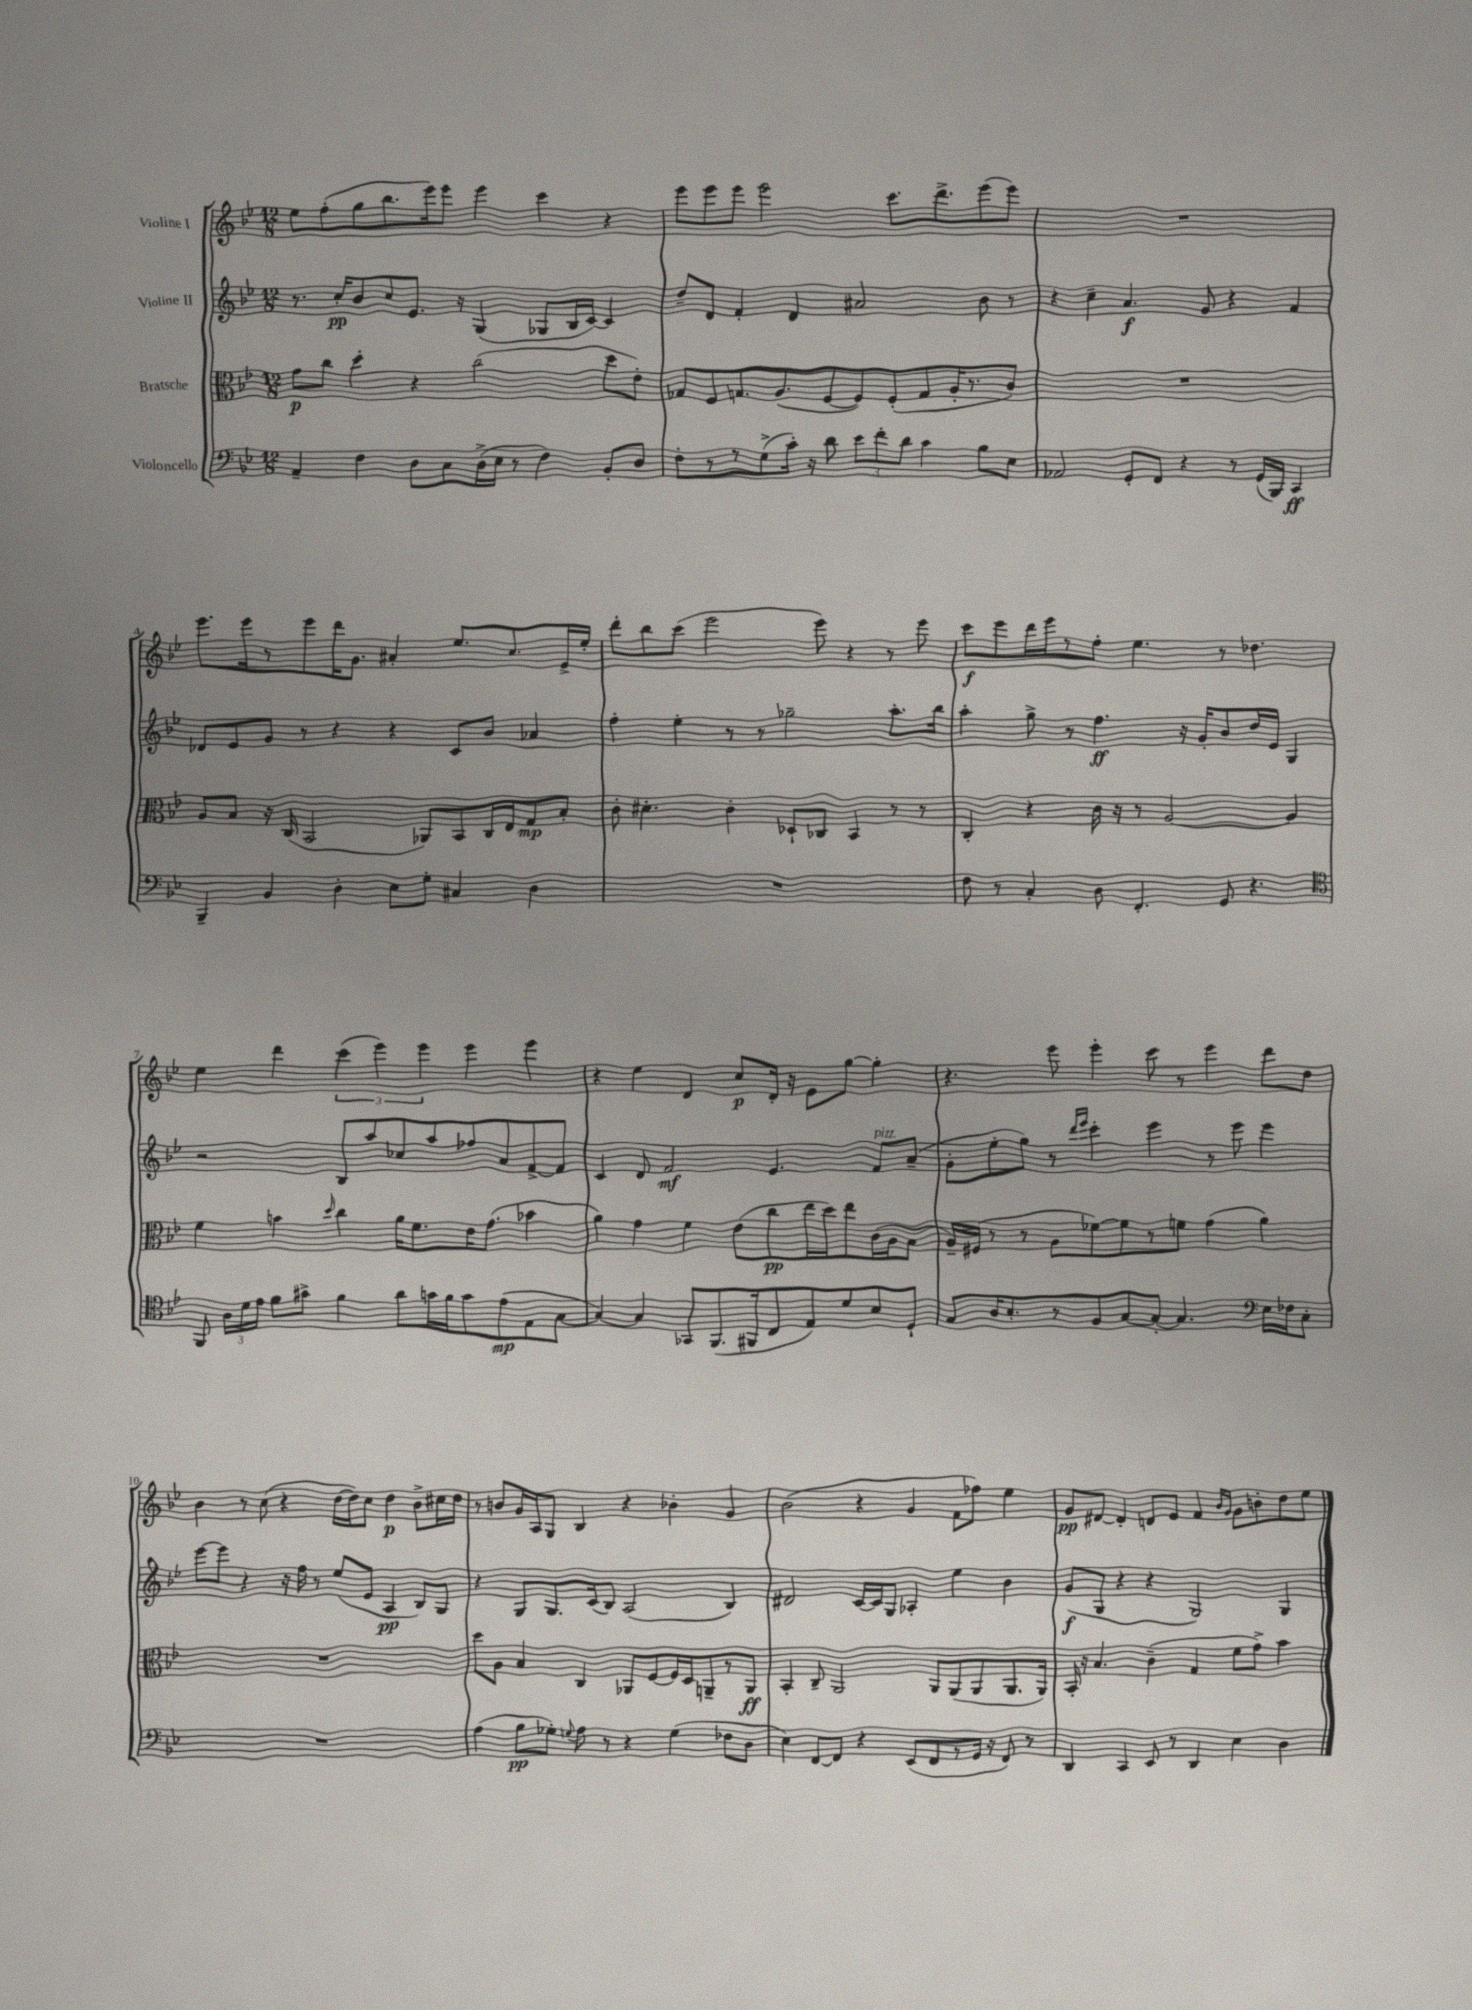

**kern	**kern	**kern	**kern
*staff4	*staff3	*staff2	*staff1
*clefF4	*clefC3	*clefG2	*clefG2
*k[b-e-]	*k[b-e-]	*k[b-e-]	*k[b-e-]
*M12/8	*M12/8	*M12/8	*M12/8
4AA~	8g	8.r	8ee-
.	8cc	.	(8ff'
.	.	16cc'	.
4F	4dd'	8b-	8gg
.	.	8cc	8.bb-
8D	4r	8.e-	.
.	.	.	16eee-)
8C	.	.	8eee-
.	.	16r	.
(16D^	(2cc	(4G	4eee-
16E-	.	.	.
8r	.	.	.
4F)	.	8G-	4ccc
.	.	16B-	.
.	.	[16c)	.
8BB-'	8dd	4c]	4r
8D	8e-')	.	.
=	=	=	=
8F'	8G-	8dd~	8eee-
8r	8F	8d	8eee-
8r	8.G	4f'	8eee-
(8G^	.	.	2eee-
.	(8.A	.	.
16c')	.	4d	.
16r	.	.	.
8d	[8F	.	.
12e-	8F])	2a#	.
12f'	.	.	.
.	(8F'	.	8.ccc
12d	.	.	.
4c	8G	.	.
.	.	.	8.ddd^
.	16A'	.	.
.	8.r	.	.
8B-	.	8b-	(8eee-
8E-	8c)	8r	8eee-)
=	=	=	=
2AA-	1.r	4r	1.r
.	.	4cc~	.
8GG'	.	4.a	.
8FF	.	.	.
4r	.	.	.
.	.	8g	.
8r	.	4r	.
(16GG	.	.	.
16BBB-)	.	.	.
4CC	.	4f	.
=	=	=	=
4BBB-~	8A	8d-	8.eee-
.	8B-	8e-	.
.	.	.	16eee-
4BB-	16r	8g	8r
.	(16C	.	.
.	2BB-	8r	8eee-
4D'	.	4r	16ddd
.	.	.	8.g
8E-	.	4r	4a#'
8G'	8AA-)	.	.
4C#	8BB-	8c	8.ee-
.	16C	8b-	.
.	16E-	.	8.cc
4D	8G	4a-	.
.	8B-'	.	16e-^
.	.	.	16ee-'
=	=	=	=
1.r	8c'	4ff'	8ddd'
.	4.d#'	.	8bb-
.	.	4ee-'	(8ccc
.	.	.	2eee-
.	4c'	8r	.
.	.	8r	.
.	8D-`	2gg-~	.
.	8C-	.	8eee-)
.	4BB-	.	4r
.	8r	8.aa'	8r
.	8r	.	8eee-
.	.	16bb-	.
=	=	=	=
8F	4C'	4aa'	8ccc
8r	.	.	8eee-
4C'	4r	8gg^	16ddd
.	.	.	16eee-
.	.	8r	8r
8D	16c	4.ff	8ff'
.	16r	.	.
4.FF'	8r	.	4.ee-
.	[2A	.	.
.	.	16r	.
.	.	16g'	.
8GG	.	8b-	8r
4.r	.	16dd	4.dd-
.	.	16e-	.
.	4A]	4G	.
=	=	=	=
*clefC4	*	*	*
8FF	4f	2r	4ee-
24A	.	.	.
24d	.	.	.
24e-	.	.	.
8f	4b	.	4ddd
8g#^	.	.	.
.	16qqdd	.	.
4f	4cc	8B-	(6ccc
.	.	8aa	.
.	.	.	6eee-)
8a	16a	8cc-	.
.	8.f	.	.
.	.	.	6eee-
16g	.	8aa	.
16f	.	.	.
8g	16e-	8ff-	4eee-
.	(8.g	.	.
(8e-	.	8a	.
8E-	4b-	[8f^	4eee-
[8G	.	8f]	.
=	=	=	=
4G_)	4a)	4c	4r
4G]	4g	8d	4ee-
.	.	2f	.
8GG-	4f	.	4d
(8.FF	.	.	.
.	(8e-	.	8cc
16FF#	.	.	.
8C	8cc	4.e-	16d'
.	.	.	16r
8E-)	16ee-	.	8e-
.	16dd)	.	.
8d	8ee-	.	[8gg
8B-	(16c	8f	4gg']
.	16A	.	.
8D`	8B-	(8a~	.
=	=	=	=
8G	16A~)	8g'	4.r
.	(16F#	.	.
16A	8r	8ee-'	.
8.B-'	.	.	.
.	8r	8gg)	.
8r	8A	8r	8eee-
.	.	16qqddd	.
.	.	16qqeee-	.
8F	[8f-)	4ccc'	4eee-'
[8G	8f-]	.	.
8G'_	8r	4eee-	8ccc
4.G]	8f	.	8r
.	(4g	8r	4eee-
.	.	8eee-	.
*clefF4	*	*	*
16E-	4a)	4eee-	8ddd
16F-	.	.	.
8C'	.	.	8dd
=	=	=	=
1.r	1.r	[8eee-	4b-
.	.	8eee-]	.
.	.	4r	8r
.	.	.	(8cc
.	.	16r	4r
.	.	16ff	.
.	.	8r	.
.	.	(8ee-	[16dd
.	.	.	16dd])
.	.	8e-	8cc
.	.	4A	4dd
.	.	8B-)	8b-^
.	.	8G	16cc#
.	.	.	16dd
=	=	=	=
(4A	8dd	4r	8r
.	8A	.	8b
8B-	4B-	8G	16g
.	.	.	16A
8G-')	.	8.G	8G
8qqG	.	.	.
8A	4C	.	4B-
.	.	(16c	.
8r	.	8B-)	.
4r	8AA-	(2A	4r
.	[8F	.	.
(4G	16F]	.	4b-'
.	16D	.	.
.	8AA~	.	.
8F-	8r	4B-)	4g
8D	8AA	.	.
=	=	=	=
4E-)	4BB-'	2d#	(2b-
[8FF	8C~	.	.
8FF]	2AA	.	.
4r	.	[16c	4r
.	.	16c]	.
.	.	8G	.
(8EE-	.	4A-'	4g
8FF	8AA	.	.
8r	(8AA	4ee-	8f
16GG	8AA	.	8ff-)
16r	.	.	.
8FF)	8.AA	4b-	4ee-
8r	.	.	.
.	16AA)	.	.
=	=	=	=
4DD	16BB-'	(8g	8g
.	16r	.	.
.	4.B-	8G	[8d#
4CC	.	4r	4d#']
8EE-	(4c~	4r	8d
8r	.	.	8e-
4DD	4G	2G)	4f
.	.	.	16qqb-
.	.	.	16qqg
4E-	8f	.	8g
.	8g^)	.	8b'
4D	4b-	4G	8dd
.	.	.	8ee-
==	==	==	==
*-	*-	*-	*-
